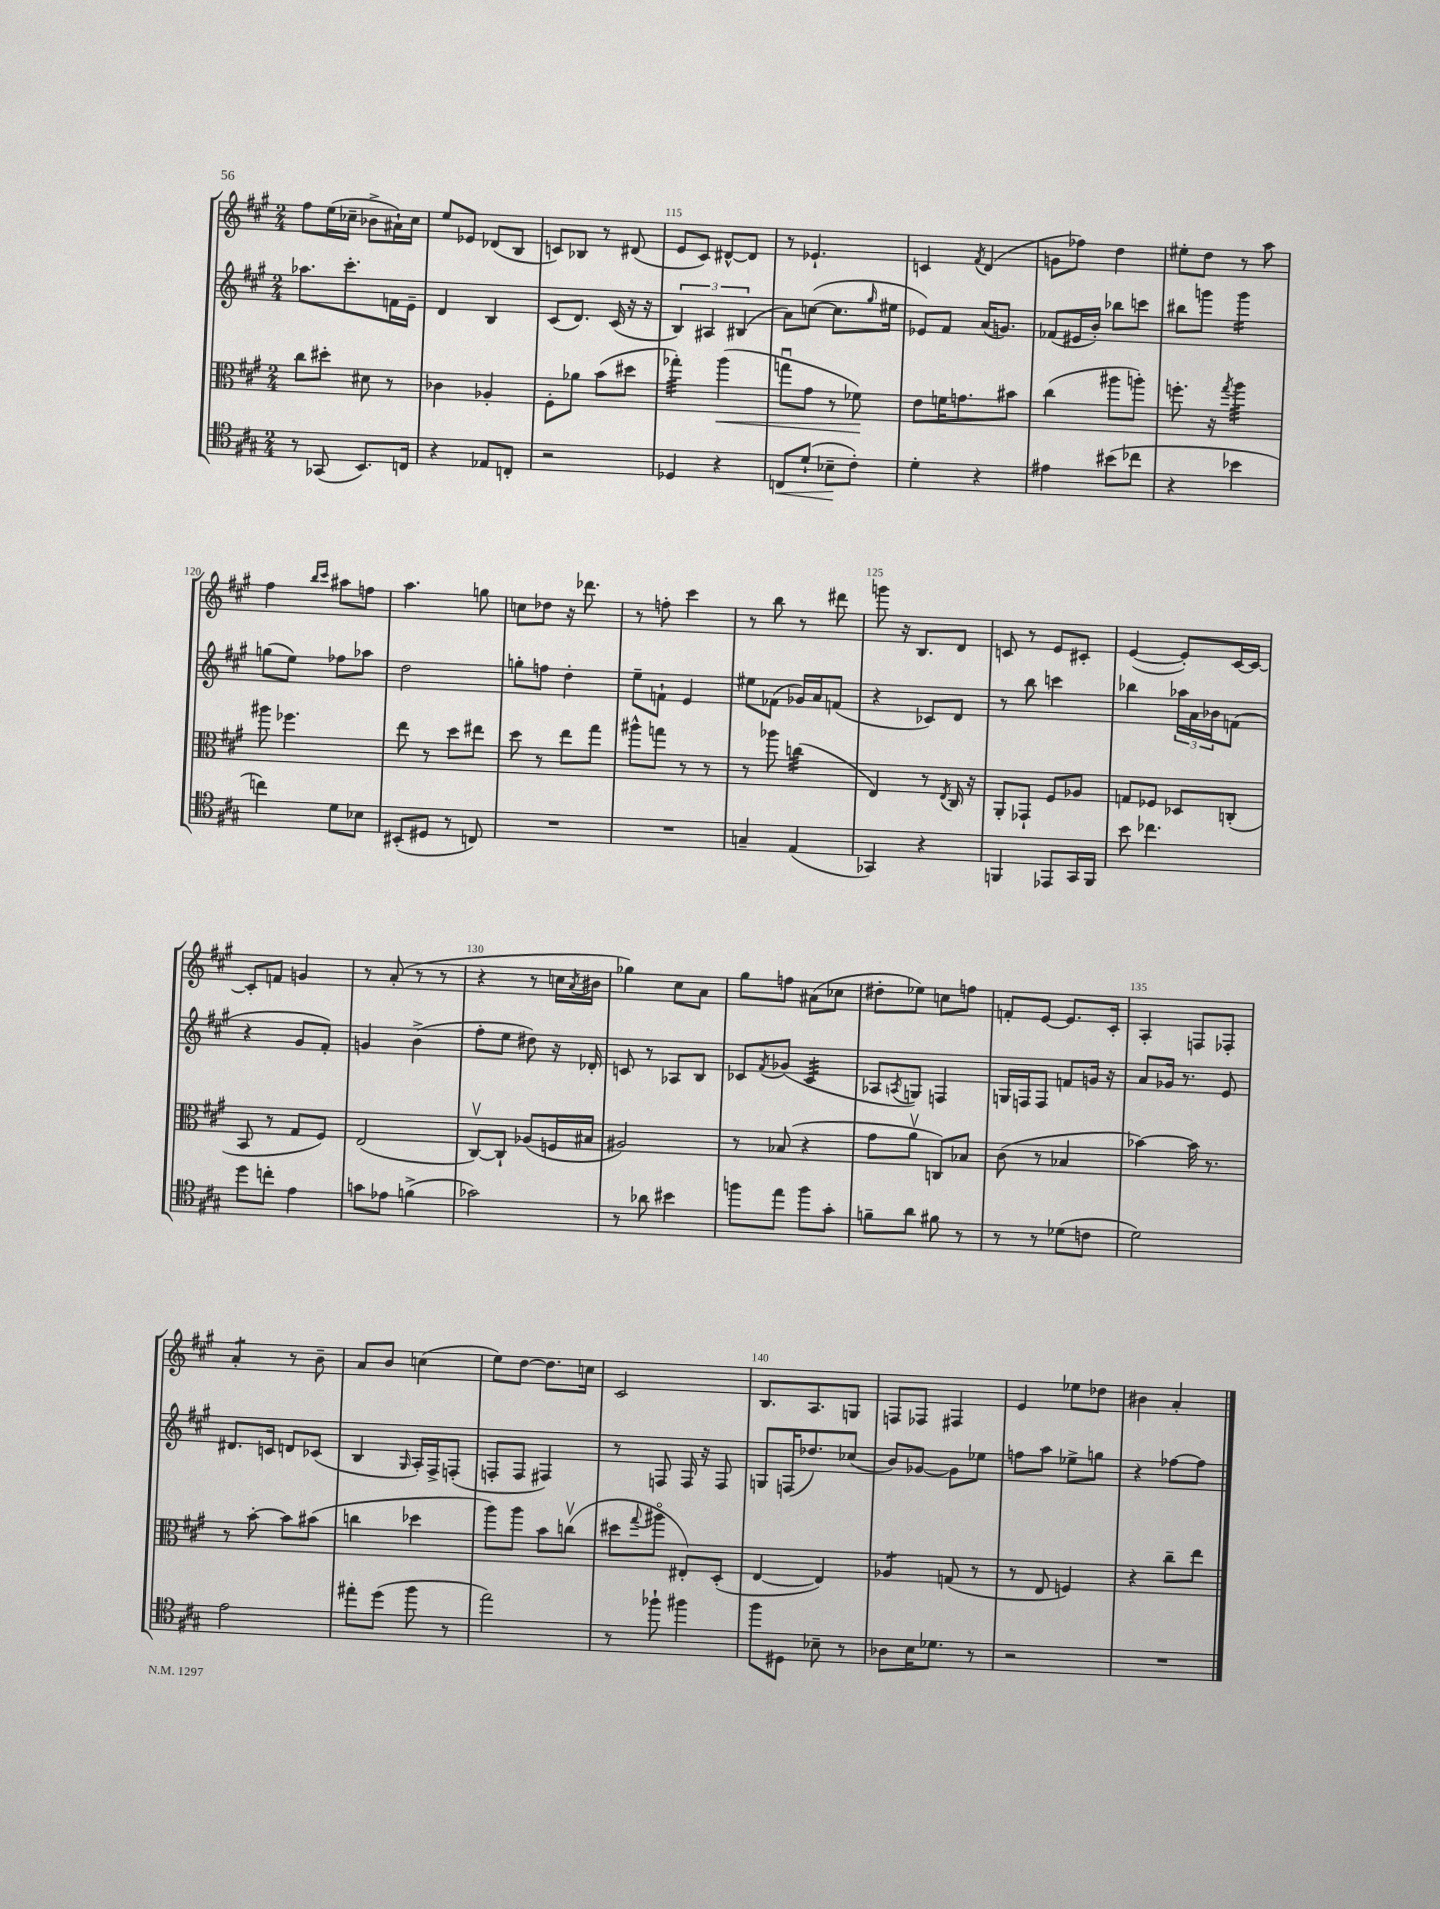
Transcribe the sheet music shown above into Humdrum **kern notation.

**kern	**kern	**kern	**kern
*staff4	*staff3	*staff2	*staff1
*clefC4	*clefC3	*clefG2	*clefG2
*k[f#c#g#]	*k[f#c#g#]	*k[f#c#g#]	*k[f#c#g#]
*M2/4	*M2/4	*M2/4	*M2/4
8r	8cc#	8.aa-	8ff#
(8GG-	8dd#'	.	(16ee
.	.	8.ccc#'	16cc-~
8.BB)	8d#	.	8b-^
.	8r	16f	16a#`)
16C	.	16e~	16cc-
=	=	=	=
4r	4c-	4d	8ee
.	.	.	8e-
8E-	4A-'	4B	(8d-
8C'	.	.	8B
=	=	=	=
2r	8F#'	(8c#	8c)
.	8a-	8.d)	8B-
.	(8b	.	8r
.	.	(16c#	.
.	8dd#	16r	(8d#
.	.	16r	.
=	=	=	=
4D-	4gg-')	6B)	8e
.	.	.	8c#)
.	.	6A#	.
4r	(4aa	.	[8d#^^
.	.	(6B#	.
.	.	.	8d#]
=	=	=	=
8C	8ggu	8a)	8r
(8d`	8g#	([8cc	4.e-`
8B-~	8r	8.cc]	.
8c#')	8f-)	.	.
.	.	16qqgg#	.
.	.	16ee#	.
=	=	=	=
4d'	8e	8e-)	4c
.	16f	8f#	.
.	8.g	.	.
.	.	.	8qf#
4r	.	(16a	(4d
.	.	8.g)	.
.	8b#	.	.
=	=	=	=
4e#	(4cc#	(8f-	8g
.	.	16e#	8ff-)
.	.	16b')	.
(8b#	8aa#	8bb-	4dd
8cc-	8aa')	8ccc	.
=	=	=	=
4r	8.ff'	8bb#	8ee#'
.	.	8ggg	8dd
.	16r	.	.
.	8qgg#	.	.
4b-	4aa	4ggg	8r
.	.	.	8aa
=	=	=	=
4cc)	8aa#	(8gg	4ff#
.	4.ff-	8ee)	.
.	.	.	16qqbb
.	.	.	16qqccc#
8d	.	8ff-	8aa#
8B-	.	8aa-	8ff
=	=	=	=
(8BB#'	8ee	2dd	4.aa
8D#	8r	.	.
8r	8dd	.	.
8C)	8ee#	.	8gg
=	=	=	=
2r	8dd	8gg'	8cc
.	8r	8ff	8dd-
.	8ee	4dd'	16r
.	.	.	8.ddd-
.	8gg#	.	.
=	=	=	=
2r	8aa#^^	8ee~	8r
.	8gg	8f`	8ff'
.	8r	4e	4ccc#
.	8r	.	.
=	=	=	=
4G~	8r	8ee#	8r
.	8aa-	(8f-	8bb
(4E	(4cc	16g-)	8r
.	.	16a	.
.	.	(8f	8ddd#
=	=	=	=
4GG-)	4E)	4r	8ggg
.	.	.	16r
.	.	.	8.B
4r	8r	8c-)	.
.	8qE	.	.
.	16C#	8d	8d
.	16r	.	.
=	=	=	=
4FF	8AA'	8r	8c
.	8GG-`	8bb	8r
8EE-	8F#	4ccc	8e
16GG#	8A-	.	8c#'
16FF	.	.	.
=	=	=	=
8b	8G	4bb-	([4e
4.cc-	8F-	.	.
.	8D-	24aa-	8e'])
.	.	24a	.
.	.	24b-	.
.	(8C'	(8f	[16c#
.	.	.	16c#_
=	=	=	=
8dd	8BB	4r	8c#']
8cc'	8r	.	8f
4e	8G#	8g#	4g
.	8F#)	8f#')	.
=	=	=	=
8g	(2E	4g	8r
8e-	.	.	(8a'
(4f^	.	(4b^	8r
.	.	.	8r
=	=	=	=
2g-)	[8C#v)	8ff#'	4r
.	8C#`]	8ee	.
.	(8A-	8dd#)	8r
.	16F	16r	16cc
.	.	.	8qa
.	16B#	16d-'	16b#
=	=	=	=
8r	2A#)	8c	4gg-)
8a-	.	8r	.
4b#	.	8A-	8cc#
.	.	8B	8a
=	=	=	=
8ff	8r	8c-	8gg#
.	.	8qf#	.
8ee	(8B-	(8g-	8ff
8ff	4r	4c-	(8a#
8g#'	.	.	8cc-
=	=	=	=
8f~	8g#	8A-	8dd#'
.	.	8qA	.
8a	8av	8G)	8ee-)
8f#	8C)	4F	8cc
8r	8B-	.	8ff
=	=	=	=
8r	(8c#	16G	8f'
.	.	16F	.
8r	8r	8F	[8e
(8d-	4B-	8f	8.e]
8c	.	16g	.
.	.	16r	16c#'
=	=	=	=
2d)	[4b-)	8a	4A'
.	.	16g-	.
.	.	8.r	.
.	16b-]	.	8F
.	8.r	.	.
.	.	8e	8F-'
=	=	=	=
2e	8r	8.d#	4a'
.	[8b'	.	.
.	.	16c	.
.	8b]	8d	8r
.	(8b#	(8c-	8b~
=	=	=	=
8ee#'	4cc	4B	8a
(8dd	.	.	8b
.	.	16qqG#	.
8ff#	4dd-	16A')	(4cc
.	.	16F#^	.
8r	.	(8F'	.
=	=	=	=
2ee)	8aa)	8F'	8ee)
.	8aa	8F	[8dd
.	8b	4F#)	8.dd]
.	(8ccv	.	.
.	.	.	16cc
=	=	=	=
8r	8dd#	8r	2c#
.	8qqgg#	.	.
8ff-`	8aa#o	8F	.
4ff#	8E#')	16F	.
.	.	16r	.
.	(8D'	8F	.
=	=	=	=
8ff#	[4E	8G	8.B
8D#	.	(16F	.
.	.	8.dd-)	8.A
8B-~	4E])	.	.
8r	.	(8cc-	8G
=	=	=	=
8A-	4A-	8b)	8F
16B	.	[8g-	8F-
8.d-	.	.	.
.	(8G	8g-]	4F#
8r	8r	8ee-	.
=	=	=	=
2r	8r	8ff	4e
.	8E	8aa	.
.	4F)	8ee-^	8ee-
.	.	8gg	8dd-
=	=	=	=
2r	4r	4r	4b#
.	8cc#~	[8ff-	4a'
.	8ee	8ff-]	.
==	==	==	==
*-	*-	*-	*-
